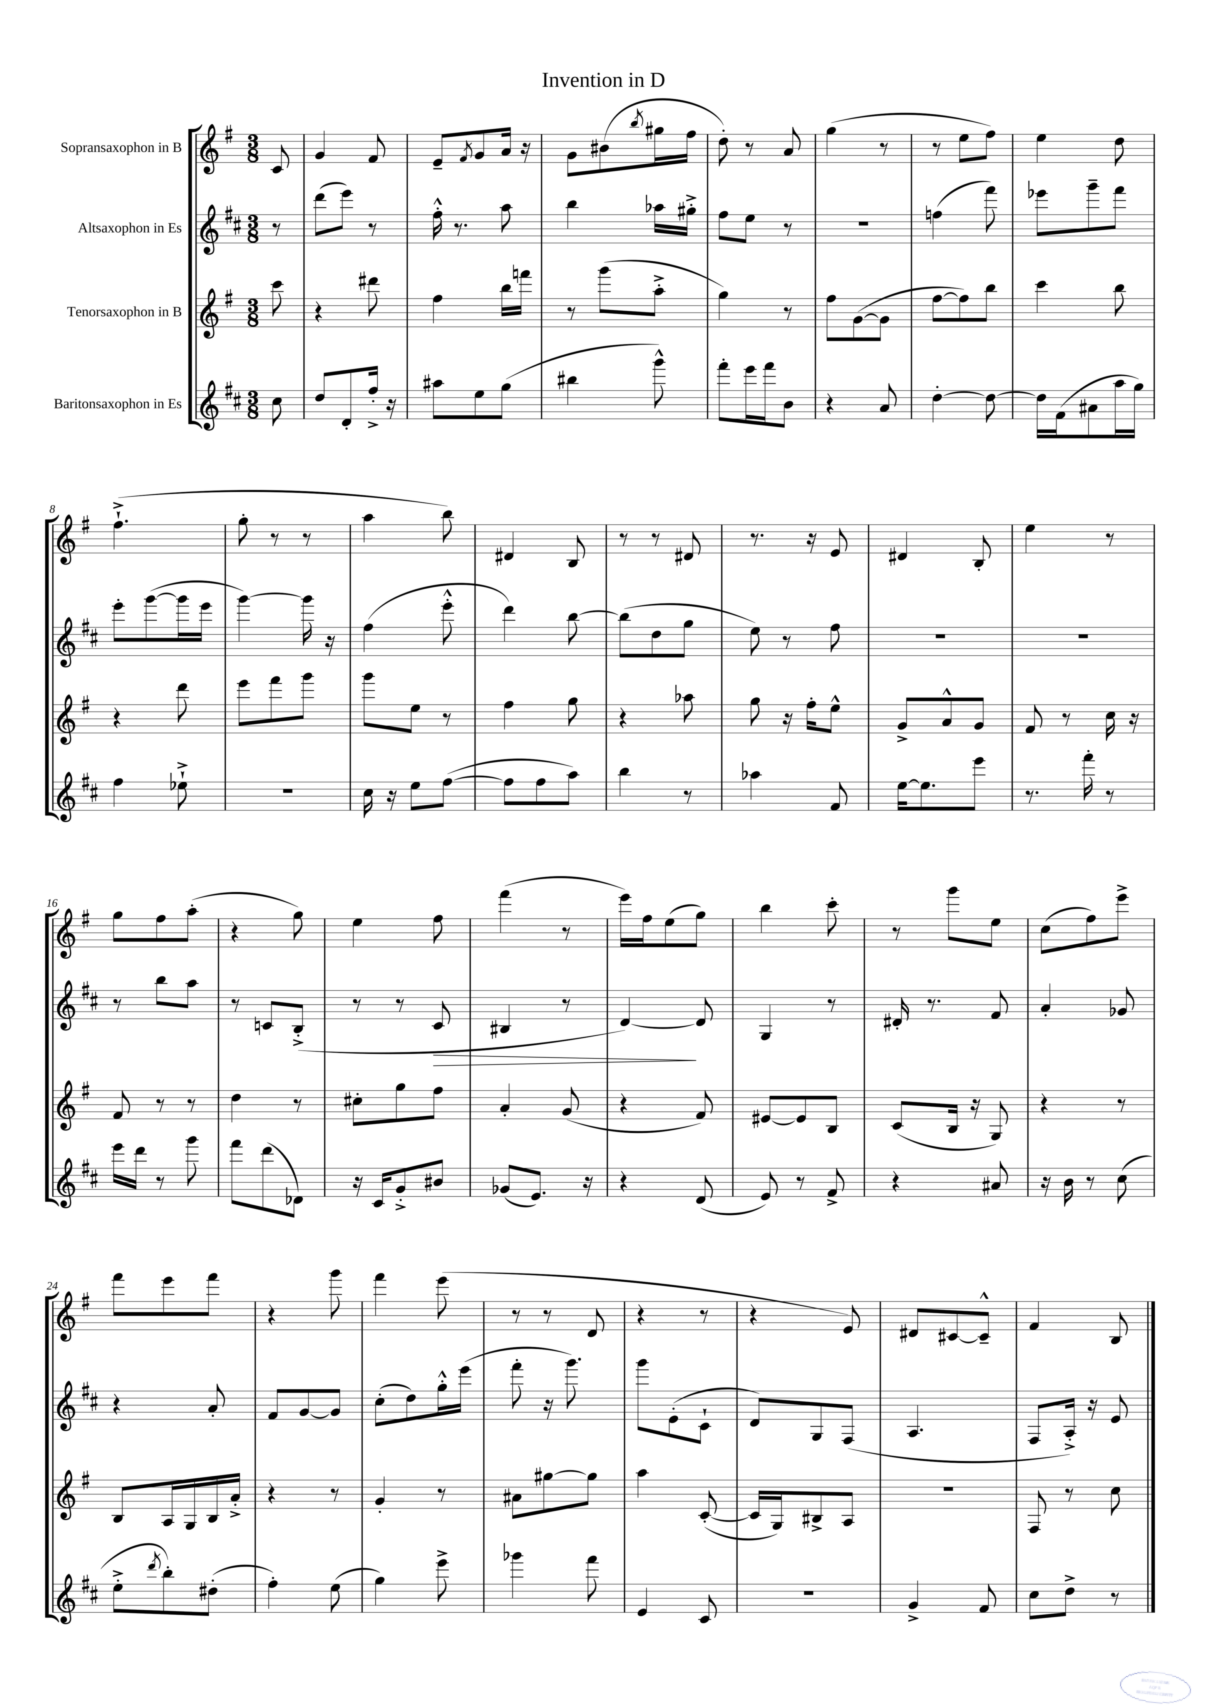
\header { title = "Invention in D" }
<<
\new StaffGroup <<
\new Staff = "s0" \with { instrumentName = "Sopransaxophon in B" } {
    \clef treble \key g \major \numericTimeSignature \time 3/8 \partial 8
    c'8 |
    g'4 fis'8 |
    e'8-- \acciaccatura { fis'8 } g'8 a'16 r16 |
    g'8 bis'8( \acciaccatura { b''8 } gis''16 fis''16 |
    d''8-.) r8 a'8 |
    g''4( r8 |
    r8 e''8 fis''8) |
    e''4 d''8 |
    fis''4.-!->( |
    g''8-. r8 r8 |
    a''4 b''8) |
    dis'4 b8 |
    r8 r8 dis'8 |
    r8. r16 e'8 |
    dis'4 b8-. |
    e''4 r8 |
    g''8 fis''8 a''8-.( |
    r4 g''8) |
    e''4 fis''8 |
    fis'''4( r8 |
    e'''16) fis''16 e''8( g''8) |
    b''4 c'''8-. |
    r8 g'''8 e''8 |
    c''8( fis''8) e'''8-> |
    fis'''8 e'''8 fis'''8 |
    r4 g'''8 |
    fis'''4 e'''8( |
    r8 r8 d'8 |
    r4 r8 |
    r4 e'8) |
    dis'8 cis'8~ cis'8---^ |
    fis'4 b8 \bar "|." |
}
\new Staff = "s1" \with { instrumentName = "Altsaxophon in Es" } {
    \clef treble \key d \major \numericTimeSignature \time 3/8 \partial 8
    r8 |
    d'''8( e'''8) r8 |
    fis''16-.-^ r8. a''8 |
    b''4 aes''16 gis''16-.-> |
    fis''8 e''8 r8 |
    R4. |
    f''4( fis'''8) |
    ees'''8 g'''8-- fis'''8 |
    e'''8-. g'''8~( g'''16 e'''16 |
    g'''4~) g'''16 r16 |
    fis''4( e'''8-.-^ |
    d'''4) b''8~ |
    b''8( d''8 g''8 |
    e''8) r8 fis''8 |
    R4. |
    R4. |
    r8 b''8 a''8 |
    r8 c'8 b8-.->( |
    r8 r8 cis'8\> |
    bis4 r8 |
    d'4~\!) d'8 |
    g4 r8 |
    dis'16-. r8. fis'8 |
    a'4-. ges'8 |
    r4 a'8-. |
    fis'8 g'8~ g'8 |
    cis''8-.( d''8) g''16-.-^ e'''16( |
    fis'''8-. r16 g'''8.) |
    g'''8 e'8-.( cis'8-! |
    d'8) g8 fis8( |
    a4. |
    fis8 a16-.->) r16 e'8 \bar "|." |
}
\new Staff = "s2" \with { instrumentName = "Tenorsaxophon in B" } {
    \clef treble \key g \major \numericTimeSignature \time 3/8 \partial 8
    c'''8 |
    r4 dis'''8 |
    fis''4 b''16 f'''16 |
    r8 g'''8( a''8-.-> |
    g''4) r8 |
    fis''8 g'8~( g'8 |
    fis''8~ fis''8) b''8 |
    c'''4 b''8 |
    r4 d'''8 |
    e'''8 fis'''8 g'''8 |
    g'''8 e''8 r8 |
    fis''4 g''8 |
    r4 aes''8 |
    g''8 r16 fis''16-. e''8-^ |
    g'8-> a'8-^ g'8 |
    fis'8 r8 c''16 r16 |
    fis'8 r8 r8 |
    d''4 r8 |
    cis''8-. g''8 fis''8 |
    a'4-. g'8( |
    r4 fis'8) |
    eis'8~ eis'8 b8 |
    c'8( b16 r16 g8) |
    r4 r8 |
    b8 a16 g16 b16 a'16-.-> |
    r4 r8 |
    g'4-. r8 |
    ais'8 gis''8~ gis''8 |
    a''4 c'8~-.( |
    c'16 g16) bis8-> a8 |
    R4. |
    fis8 r8 c''8 \bar "|." |
}
\new Staff = "s3" \with { instrumentName = "Baritonsaxophon in Es" } {
    \clef treble \key d \major \numericTimeSignature \time 3/8 \partial 8
    cis''8 |
    d''8 d'8-. fis''16-.-> r16 |
    ais''8 e''8 g''8( |
    bis''4 g'''8-^) |
    fis'''8-. e'''16 fis'''16 b'8 |
    r4 a'8 |
    d''4~-. d''8~ |
    d''16 fis'16( ais'8 a''16 g''16) |
    fis''4 ees''8-!-> |
    R4. |
    cis''16 r16 e''8 fis''8~( |
    fis''8 fis''8 a''8) |
    b''4 r8 |
    aes''4 fis'8 |
    e''16~ e''8. e'''8 |
    r8. fis'''16-. r8 |
    e'''16 d'''16 r8 g'''8 |
    fis'''8 d'''8( des'8) |
    r16 cis'16 g'8-.-> bis'8 |
    ges'8( e'8.) r16 |
    r4 d'8( |
    e'8) r8 fis'8-> |
    r4 ais'8 |
    r16 b'16 r8 cis''8( |
    e''8-.-> \acciaccatura { d'''8 } b''8-.) dis''8-.( |
    fis''4-.) e''8( |
    g''4) e'''8-> |
    ges'''4 fis'''8 |
    e'4 cis'8 |
    R4. |
    g'4-> fis'8 |
    cis''8 d''8-> r8 \bar "|." |
}
>>
>>
